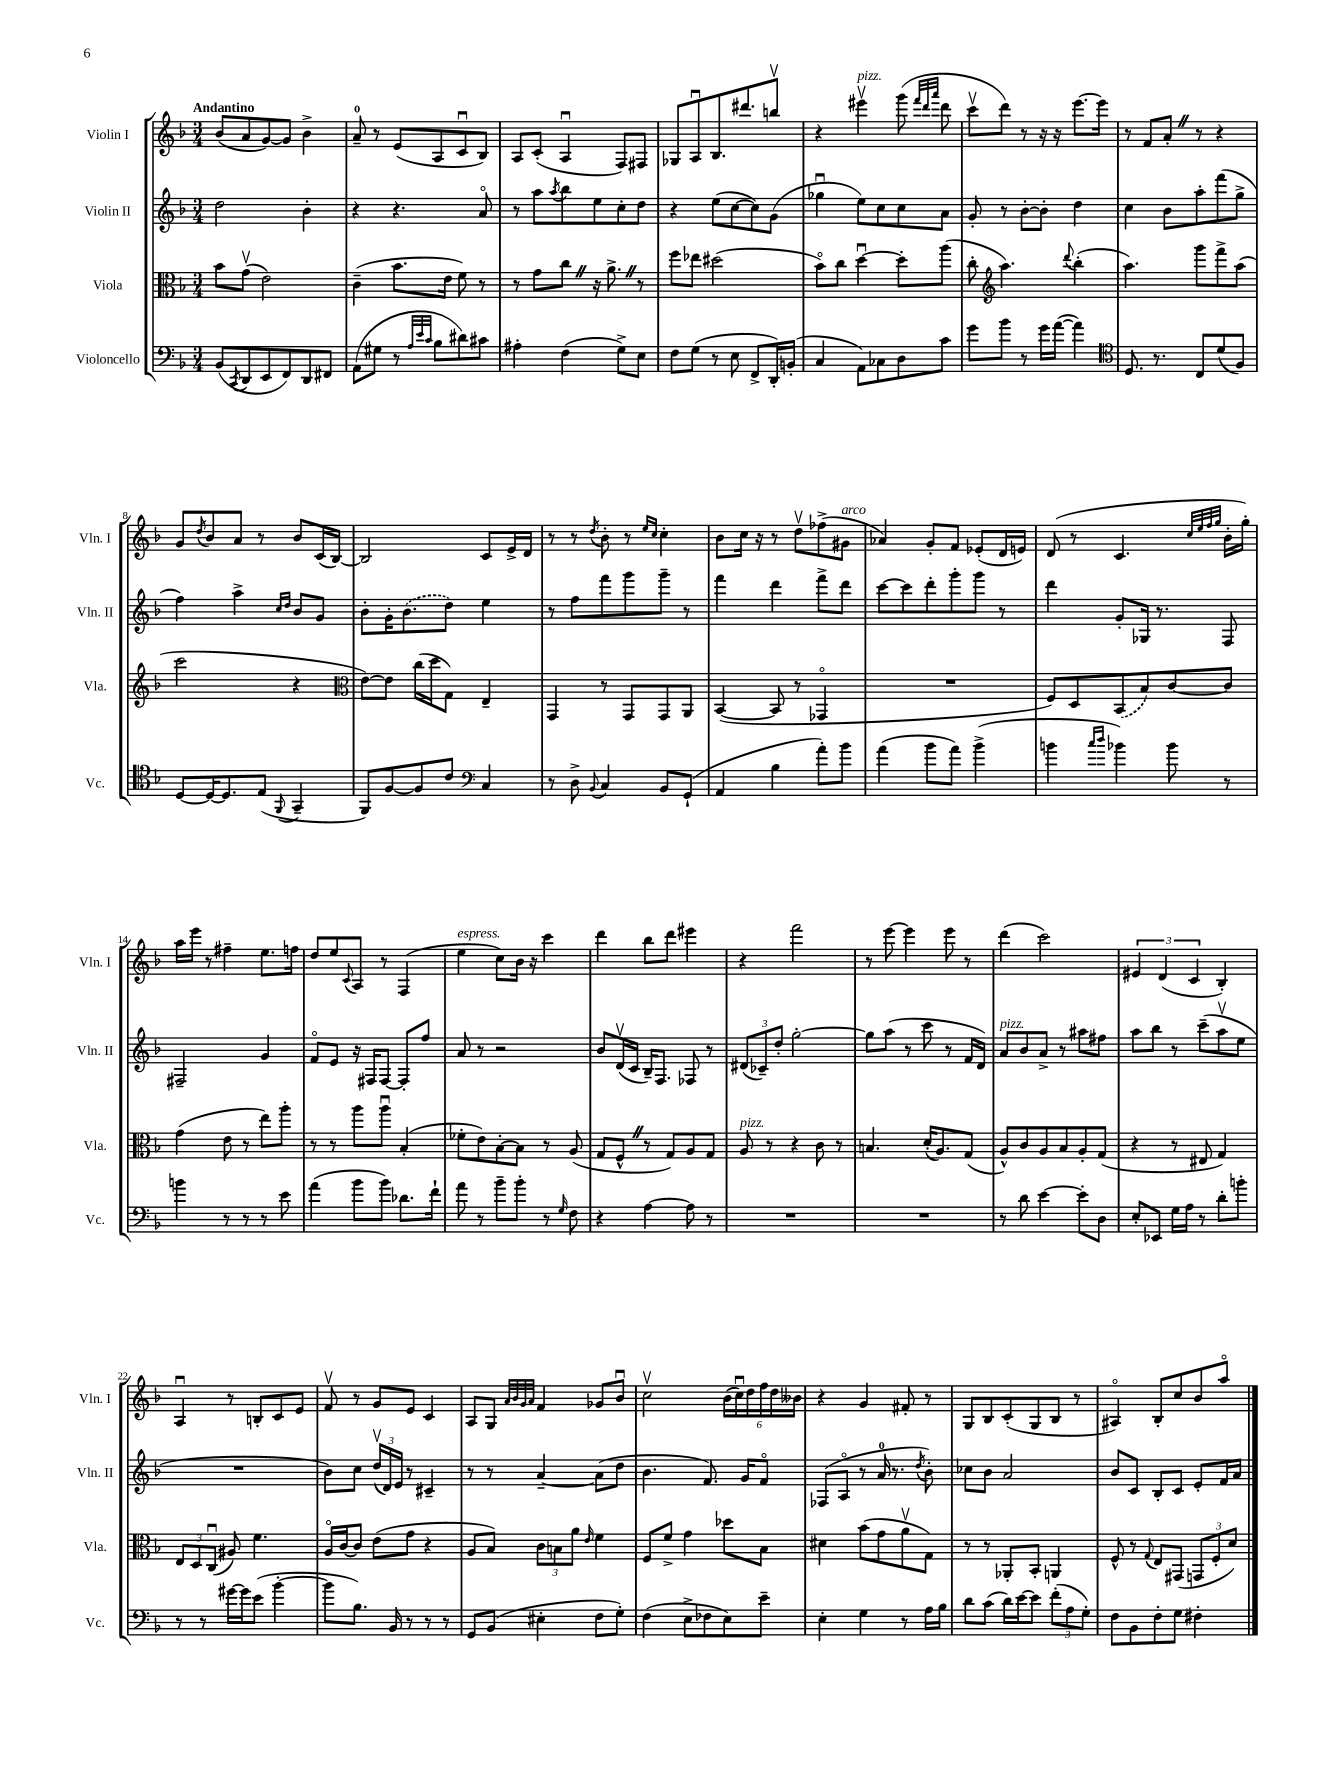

**kern	**kern	**kern	**kern
*part4	*part3	*part2	*part1
*staff4	*staff3	*staff2	*staff1
*I"Violoncello	*I"Viola	*I"Violin II	*I"Violin I
*I'Vc.	*I'Vla.	*I'Vln. II	*I'Vln. I
*clefF4	*clefC3	*clefG2	*clefG2
*k[b-]	*k[b-]	*k[b-]	*k[b-]
*M3/4	*M3/4	*M3/4	*M3/4
=1	=1	=1	=1
!	!	!	!LO:TX:a:B:t=Andantino
(8BB-/L	8b-\L	2dd\	(8b-/L
8qCC/	.	.	.
8DD/	(8gv\J	.	8a/
8EE/	2e\)	.	[8g/)
8FF/)	.	.	8g/J]
8DD/	.	4b-'\	4b-^\
8FF#X/J	.	.	.
=2	=2	=2	=2
(8AA\L	(4c~\	4r	8a~/
8G#X\J	.	.	8r
8r	8.b-\L	4.r	(8e/L
32qqA/LLL	.	.	.
32qqe/	.	.	.
32qqc/JJJ	.	.	.
8B-\L	.	.	8A/
.	16e\Jk	.	.
8d#X\)	8f\)	.	8cu/
8c#X\J	8r	8a/	8B-/J)
=3	=3	=3	=3
4A#X'\	8r	8r	8A/L
.	8g\L	8aa\L	(8c'/J
.	.	8qaa/	.
(4F\	8ccZ\J	8bb-\	4Au/
.	16r	8ee\	.
.	8.a^Z\	.	.
8G^\L)	.	8cc'\	8F/L)
8E\J	8r	8dd\J	8F#X/J
=4	=4	=4	=4
8F\L	8ff\L	4r	8G-X/L
(8G\J	8ee-X\J	.	8Au/
8r	(2dd#X\	(8ee\L	8.B-/
8E\	.	[8cc\	.
.	.	.	8.ddd#X/
8FF^/L	.	8cc\])	.
16DD'/L)	.	(8g\J	8bbnv/J
(16BBn'/JJ	.	.	.
=5	=5	=5	=5
4C/	8b-\L)	4gg-Xu\	4r
.	8cc\J	.	.
!	!	!	!LO:TX:a:i:t=pizz.
8AA\L)	[4ddu\	8ee\L)	4eee#Xv\
8C-X\	.	8cc\	.
8D\	8dd'\L]	8cc\	(8ggg\
.	.	.	32qqfff/LLL
.	.	.	32qqddd/
.	.	.	32qqaaa/JJJ
8c\J	(8aa\J	8a\J	8ddd\
=6	=6	=6	=6
8g\L	8cc'\	8g'/	8cccv\L
*	*clefG2	*	*
8b-\J	4.aa\)	8r	8ddd\J)
8r	.	[8b-'\L	8r
16g\LL	.	8b-'\J]	16r
([16a\JJ	.	.	16r
.	8qqddd/	.	.
4a\])	(4bb-'\	4dd\	[8.eee\L
.	.	.	16eee\Jk]
=7	=7	=7	=7
*clefC4	*	*	*
8.D/	4.aa\)	4cc\	8r
.	.	.	8f/L
8.r	.	.	.
.	.	8b-\L	8a'Z/J
8C/L	8ggg\L	8aa'\	8r
(8d/	8fff^\	(8fff\	4r
8F/J)	(8aa\J	8gg^\J	.
!!LO:LB:g=z
=8	=8	=8	=8
[8D/L	2ccc\	4ff\)	8g/L
.	.	.	8qdd/
16D/K_	.	.	8b-/
8.D/]	.	.	.
.	.	4aa^\	8a/J
(8E/J	.	.	8r
.	.	16qqcc/LL	.
8qqFF/	.	16qqdd/JJ	.
4GG~/	4r	8b-/L	8b-/L
.	.	8g/J	(16c/L
.	.	.	[16B-/JJ)
=9	=9	=9	=9
*	*clefC3	*	*
8FF/L)	[8e\L)	8b-'\L	2B-/]
[8F/	8e\J]	16g'\K	.
.	.	(8.b-\	.
8F/]	(16cc\LL	.	.
.	16dd\J	.	.
8c/J	8G\J)	8dd\J)	.
*clefF4	*	*	*
4C/	4E~/	4ee\	8c/L
.	.	.	16e^/L
.	.	.	16d/JJ
=10	=10	=10	=10
8r	4GG/	8r	8r
8D^\	.	8ff\L	8r
8qqBB-/	.	.	8qdd/
4C/	8r	8fff\	8b-'\
.	8GG/L	8ggg\	8r
.	.	.	16qqee/LL
.	.	.	16qqcc/JJ
8BB-/L	8GG/	8ggg~\J	4cc'\
(8GG`/J	8AA/J	8r	.
=11	=11	=11	=11
4AA/	([4BB-/	4fff\	8b-\L
.	.	.	16cc\Jk
.	.	.	16r
4B-\	8BB-/]	4ddd\	8r
.	8r	.	8ddv\L
8a'\L)	4GG-X/	8fff^\L	(8ff-X^\
!	!	!	!LO:TX:a:i:t=arco
8b-\J	.	8ddd\J	8g#X\J
=12	=12	=12	=12
(4a\	2.r	[8ccc\L	4a-X/)
.	.	8ccc\]	.
8b-\L	.	8ddd'\	8g'/L
8a\J)	.	8ggg'\	8f/J
(4b-^\	.	8ggg\J	(8e-X'/L
.	.	8r	16d/L
.	.	.	16en/JJ)
=13	=13	=13	=13
4bn\	8F/L)	4ddd\	(8d/
.	8D/	.	8r
16qqcc/LL	.	.	.
16qqdd/JJ	.	.	.
4b-X\)	(8BB-/	8g'/L	4.c/
.	8B-/)	16G-X/Jk	.
.	.	8.r	.
8b-\	[8c/	.	.
.	.	.	32qqcc/LLL
.	.	.	32qqee/
.	.	.	32qqff/
.	.	.	32qqgg/JJJ
8r	8c/J]	8F/	16b-'\LL
.	.	.	16gg'\JJ)
!!LO:LB:g=z
=14	=14	=14	=14
4bn\	(4g\	2F#X~/	16aa\LL
.	.	.	16eee\JJ
.	.	.	8r
8r	8e\	.	4ff#X~\
8r	8r	.	.
8r	8ee\L)	4g/	8.ee\L
8e\	8aa'\J	.	.
.	.	.	16ffn\Jk
=15	=15	=15	=15
(4a\	8r	8f/L	8dd/L
.	8r	8e/J	8ee/
.	.	.	8qqc/
8b-\L	8aa\L	16r	8A/J
.	.	16F#X/KL	.
8b-\J)	8aau\J	[8F#/J	8r
8.d-X\L	(4B-'/	8F#'/L]	(4F/
.	.	8ff/J	.
16f`\Jk	.	.	.
=16	=16	=16	=16
!	!	!	!LO:TX:a:i:t=espress.
8a\	8f-X'\L	8a/	4ee\
8r	8e\)	8r	.
8b-~\L	[8B-'\	2r	8cc\L)
8b-'\J	8B-\J]	.	16b-\Jk
.	.	.	16r
8r	8r	.	4ccc\
16qqG/	.	.	.
8F\	(8A/	.	.
=17	=17	=17	=17
4r	8G/L	8b-/L	4ddd\
.	8F^^Z/J	(16dv/L	.
.	.	16c/JJ	.
[4A\	8r	16B-~/KL)	8bb-\L
.	.	8.F/J	.
.	8G/L)	.	8ddd\J
8A\]	8A/	8F-X/	4eee#X\
8r	8G/J	8r	.
=18	=18	=18	=18
!	!LO:TX:a:i:t=pizz.	!	!
2.r	8A/	(12d#X/L	4r
.	.	12c-X~/)	.
.	8r	.	.
.	.	12dd'/J	.
.	4r	[2gg'\	2fff\
.	8c\	.	.
.	8r	.	.
=19	=19	=19	=19
2.r	4.Bn/	8gg\L]	8r
.	.	(8aa\J	[8eee\
.	.	8r	4eee\]
.	(16d'/KL	8ccc\	.
.	8.A/)	.	.
.	.	8r	8eee\
.	(8G/J	16f/LL	8r
.	.	16d/JJ)	.
=20	=20	=20	=20
!	!	!LO:TX:a:i:t=pizz.	!
8r	8A^^/L)	8a/L	(4ddd\
8d\	8c/	8b-/	.
[4e\	8A/	8a^/J	2ccc\)
.	8B-/	8r	.
8e'\L]	8A'/	8aa#X\L	.
8D\J	(8G/J	8ff#X\J	.
=21	=21	=21	=21
8E'/L	4r	8aa\L	6e#X/
8EE-X/J	.	8bb-\J	.
.	.	.	(6d/
16G\LL	8r	8r	.
16A\JJ	.	.	.
.	.	.	6c/
8r	8E#X/	(8ccc~\L	.
8d'\L	4G/)	8aav\	4B-'/)
8bn'\J	.	8ee\J	.
!!LO:LB:g=z
=22	=22	=22	=22
8r	12E/L	2.r	4Au/
.	12D/	.	.
8r	.	.	.
.	(12Cu/J	.	.
[16g#X\LL	8A#X/)	.	8r
16g#\J]	.	.	.
(8e\J	4.f\	.	8Bn'/L
[4b-'\	.	.	8c/
.	.	.	8e/J
=23	=23	=23	=23
8b-\L]	16A/LL	8b-\L)	8fv/
.	[16c/J	.	.
8.B-\J)	8c/J]	8cc\J	8r
.	(8e\L	(24ddv/LL	8g/L
.	.	24d/)	.
16BB-/	.	.	.
.	.	24e/JJ	.
8r	8g\J	8r	8e/J
8r	4r	4c#X~/	4c/
8r	.	.	.
=24	=24	=24	=24
8GG/L	8A/L	8r	8A/L
(8BB-/J	8B-/J)	8r	8G/J
.	.	.	32qqa/LLL
.	.	.	32qqb-/
.	.	.	32qqg/
.	.	.	32qqa/JJJ
4E#X'\	12c\L	[4a~/	4f/
.	12Bn\	.	.
.	12a\J	.	.
.	16qqe/	.	.
8F\L	4f\	(8a\L]	8g-X/L
8G'\J)	.	8dd\J	8b-u/J
=25	=25	=25	=25
(4F\	8F/L	4.b-\	2ccv\
.	8f^/J	.	.
8E^\L	4g\	.	.
8F-X\	.	8.f/)	.
8E\)	8dd-X\L	.	(24b-\LL
.	.	.	24ccu\)
.	.	16g/KL	.
.	.	.	24dd\
8e~\J	8B-\J	8f/J	24ff\
.	.	.	24dd\
.	.	.	24b--X\JJ
=26	=26	=26	=26
4E'\	4d#X\	(8F-X/L	4r
.	.	8A/J	.
4G\	(8b-\L	8r	4g/
.	8g\	16a/	.
.	.	8.r	.
8r	8av\	.	8f#X'/
.	.	8qdd/	.
16A\LL	8G\J)	8b-'\)	8r
16B-\JJ	.	.	.
=27	=27	=27	=27
8d\L	8r	8cc-X\L	8G/L
(8c\J	8r	8b-\J	8B-/
16d\LL)	8AA-X'/L	2a/	(8c'/
[16e\J	.	.	.
8e\J]	8BB-'/J	.	8G/
(12f'\L	4AAn/	.	8B-/J
12A\	.	.	.
.	.	.	8r
12G'\J)	.	.	.
=28	=28	=28	=28
8F\L	8F^^/	8b-/L	4A#X/)
8BB-\	8r	8c/J	.
.	8qqG/	.	.
8F'\	8E/L	8B-'/L	8B-'/L
8G\J	(8GG#X/J	8c/J	8cc/
4F#X'\	12GGn/L	8e'/L	8b-/
.	12F'/	.	.
.	.	16f/L	8aa/J
.	12d/J)	.	.
.	.	16a/JJ	.
==	==	==	==
*-	*-	*-	*-
